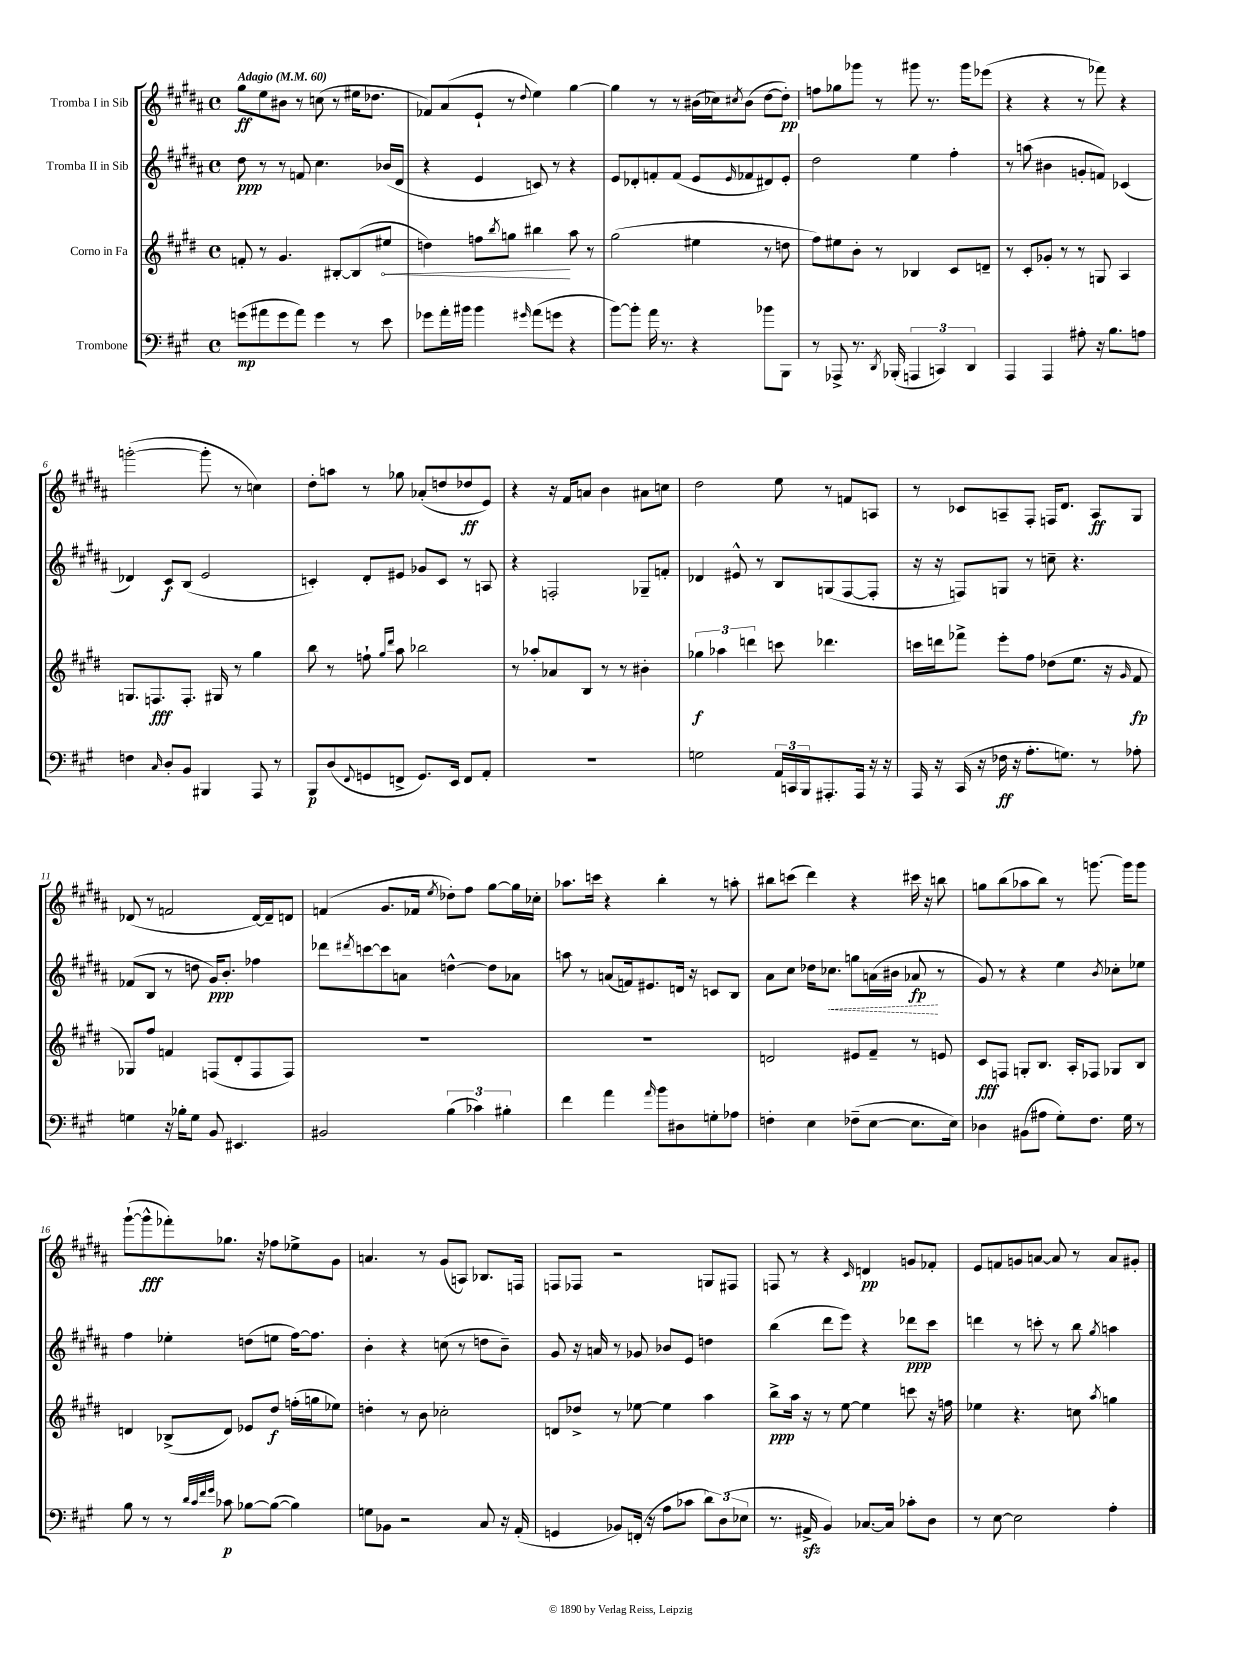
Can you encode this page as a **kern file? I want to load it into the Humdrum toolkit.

**kern	**kern	**kern	**kern
*staff4	*staff3	*staff2	*staff1
*clefF4	*clefG2	*clefG2	*clefG2
*k[f#c#g#]	*k[f#c#g#d#]	*k[f#c#g#d#a#]	*k[f#c#g#d#a#]
*M4/4	*M4/4	*M4/4	*M4/4
*met(c)	*met(c)	*met(c)	*met(c)
*MM60	*MM60	*MM60	*MM60
(8g	8f'	8dd#	8gg#
8a#	8r	8r	8ee
8g	4.g#	8r	8b#
8a#)	.	8f	8r
4g	.	4.cc#	(8cc
.	[8B#'	.	8r
8r	(8B#]	.	16ee#
.	.	.	8.dd-
8e	8ee#	(16b-	.
.	.	16d#	.
=	=	=	=
8g-	4dd)	4r	8f-)
16a'	.	.	(8a#
16b#	.	.	.
4b#	8ff	4e	8e`
.	8qbb	.	.
.	8gg	.	8r
16qqg#	.	.	8qqdd#
(8a	4bb#	8c)	4ee)
8g	.	8r	.
4r	8aa	4r	[4gg#
.	8r	.	.
=	=	=	=
[8b)	(2gg#	8e	4gg#]
8b']	.	8d-'	.
16a	.	8f'	8r
8.r	.	.	.
.	.	(8f	8r
4r	4ee#	8e	(16b#
.	.	.	16cc-)
.	.	16qqe	8qcc#
.	.	8f-	(8b#
8b-	8r	8d#)	[8dd#
8BBB	8dd	8e'	8dd#'])
=	=	=	=
8r	8ff#)	2dd#	8ff
8AAA-^	8ee#	.	8gg-
8.r	8b'	.	8ggg-
.	8r	.	8r
8qDD	.	.	.
(16BBB-'	.	.	.
6AAA	4B-	4ee	8ggg#
.	.	.	8.r
6CC)	.	.	.
.	8c#	4ff#'	.
.	.	.	16ggg#
6DD	.	.	.
.	8d~	.	(8eee-
=	=	=	=
4AAA	8r	8r	4r
.	8c#'	(8aa	.
4AAA	8g-'	4b#	4r
.	8r	.	.
8A#'	8r	8g'	8r
16r	8G	8f)	8fff-)
8.B	.	.	.
.	4A	(4c-	4r
8A	.	.	.
=	=	=	=
4F	8.G	4d-)	([2ggg'
.	8.F	.	.
16qqC#	.	.	.
8D'	.	8c#	.
8BB	8.F'	(8B	.
4BBB#	.	2e	8ggg']
.	16G#	.	.
.	8r	.	8r
8AAA	4gg#	.	4cc)
8r	.	.	.
=	=	=	=
8BBB	8bb	4c')	8dd#'
(8D	8r	.	8aa
8qqFF#	.	.	.
8GG	8ff`	8d#'	8r
.	16qqgg#	.	.
.	16qqddd#	.	.
8FF^	8aa	8e#	8gg-
8.GG)	2bb-	8g-	(8a-'
.	.	8c	8dd
16EE	.	.	.
8FF	.	8r	8dd-
8AA'	.	8A	8e)
=	=	=	=
1r	8r	4r	4r
.	8aa-'	.	.
.	8a-	2F'	16r
.	.	.	16f#
.	8B	.	8a
.	8r	.	4b
.	8r	.	.
.	4b#'	8G-~	8a#
.	.	8f'	8cc
=	=	=	=
2G	6gg-	4d-	2dd#
.	6aa-	.	.
.	.	8e#^^	.
.	6ddd	.	.
.	.	8r	.
24AA	8ccc	8B	8ee
24CC	.	.	.
24BBB	.	.	.
8.AAA#'	4.ddd-	(8G	8r
.	.	[8F#	8f
16AAA#	.	.	.
16r	.	8F#']	8A
16r	.	.	.
=	=	=	=
16AAA	16ccc	16r	8r
16r	16ddd	16r	.
(16CC#	8fff-^	8F)	8c-
16r	.	.	.
16F-	8eee'	8G	8A~
16r	.	.	.
8.A'	8ff#	8r	8F#'
.	(8dd-	8cc~	16F
8.G)	.	.	8.d#
.	8.ee	4.r	.
8r	.	.	8A
.	16r	.	.
.	16qqg#	.	.
8A-'	8f#	.	8G#
=	=	=	=
4G	8G-)	(8f-	(8d-
.	8ff#	8B	8r
16r	4f	8r	2f
16B-'	.	.	.
8G	.	8dd	.
8BB	(8F	16g#)	.
.	.	8.b'	.
4.EE#	8d#'	.	.
.	8F	4ff-	[16d-)
.	.	.	16d-~]
.	8F)	.	8d
=	=	=	=
2BB#	1r	8ddd-	(4f
.	.	8qddd#	.
.	.	[8ccc	.
.	.	8ccc]	8.g#
.	.	8a	.
.	.	.	16f-
.	.	.	8qee
(6B	.	[4dd^^	8dd-')
.	.	.	8ff#
6c-)	.	.	.
.	.	8dd]	[8gg#
6B#'	.	.	.
.	.	8a-	16gg#]
.	.	.	16cc-'
=	=	=	=
4f#	1r	8aa	8.aa-
.	.	8r	.
.	.	.	16ccc
4a	.	(8a	4r
.	.	16f)	.
.	.	8.e#	.
16qqa	.	.	.
8b	.	.	4bb'
8D#	.	16d	.
.	.	16r	.
8G'	.	8c	8r
8A-	.	8B	8aa'
=	=	=	=
4F'	2d	8a#	8bb#
.	.	8cc#	(8ccc
4E	.	16dd-	4ddd#)
.	.	8.cc-	.
(8F-~	8e#	8gg	4r
[8E	8f#~	(16a	.
.	.	16b#	.
8.E]	8r	8a-	16ccc#
.	.	.	16r
.	8e	8r	8bb
16E)	.	.	.
=	=	=	=
4D-	8c#	8g#)	8gg
.	8F	8r	(8bb
(8BB#	8G'	4r	8aa-
8A#	8.B	.	8bb)
8G#')	.	4ee	8r
.	16A'	.	.
8.F#	8F-	.	[8.ggg
.	.	8qb	.
.	8G-	8cc-'	.
16G#	.	.	16ggg]
8r	8B	8ee-	8ggg
=	=	=	=
8B	4d	4ff#	([8ggg#`
8r	.	.	8ggg#^^]
8r	(8B-^	4ee-'	8fff-')
32qqd	.	.	.
32qqc#	.	.	.
32qqf#	.	.	.
32qqg#	.	.	.
8c-	8d)	.	8.gg-
[8B-	8e-	(8dd	.
.	.	.	16r
(8B-_	8dd#	8ee	8ff-
4B-])	(16ff'	[16ff#)	8ee-^
.	16gg	8.ff#]	.
.	8ee-)	.	8g#
=	=	=	=
8G	4dd'	4b'	4.a
8BB-	.	.	.
2r	8r	4r	.
.	8b	.	8r
.	2cc-'	(8cc	(8g#
.	.	8r	8A)
8C#	.	8dd	8.B-
16r	.	8b~)	.
(16AA'	.	.	16F
=	=	=	=
4GG	8d	8g#	8F
.	8dd-^	16r	8F-
.	.	16a	.
8BB-)	8r	8r	2r
(16FF'	[8ee-	8g-	.
16r	.	.	.
8A	4ee-]	8b-	.
8c-	.	8e	.
12d)	4aa	4dd	8G
(12D	.	.	.
.	.	.	8F#
12E-	.	.	.
=	=	=	=
8.r	8bb^	(4bb	8F
.	16aa	.	8r
16AA#^	16r	.	.
4BB)	8r	8ddd#	4r
.	[8ee	8eee)	.
.	.	.	16qqc#
[8.C-	4ee]	4r	4d
16C-]	.	.	.
8c-'	8ccc	8ddd-	8g
8D	16r	8ccc#	8f-'
.	16ff	.	.
=	=	=	=
8r	4ee-	4ddd	8e
[8E	.	.	8f
2E]	4.r	8r	8g
.	.	8ccc'	[8a
.	.	8r	8a]
.	8cc	8bb	8r
.	8qaa	8qgg#	.
4A'	4gg	4aa	8a
.	.	.	8g#'
==	==	==	==
*-	*-	*-	*-
